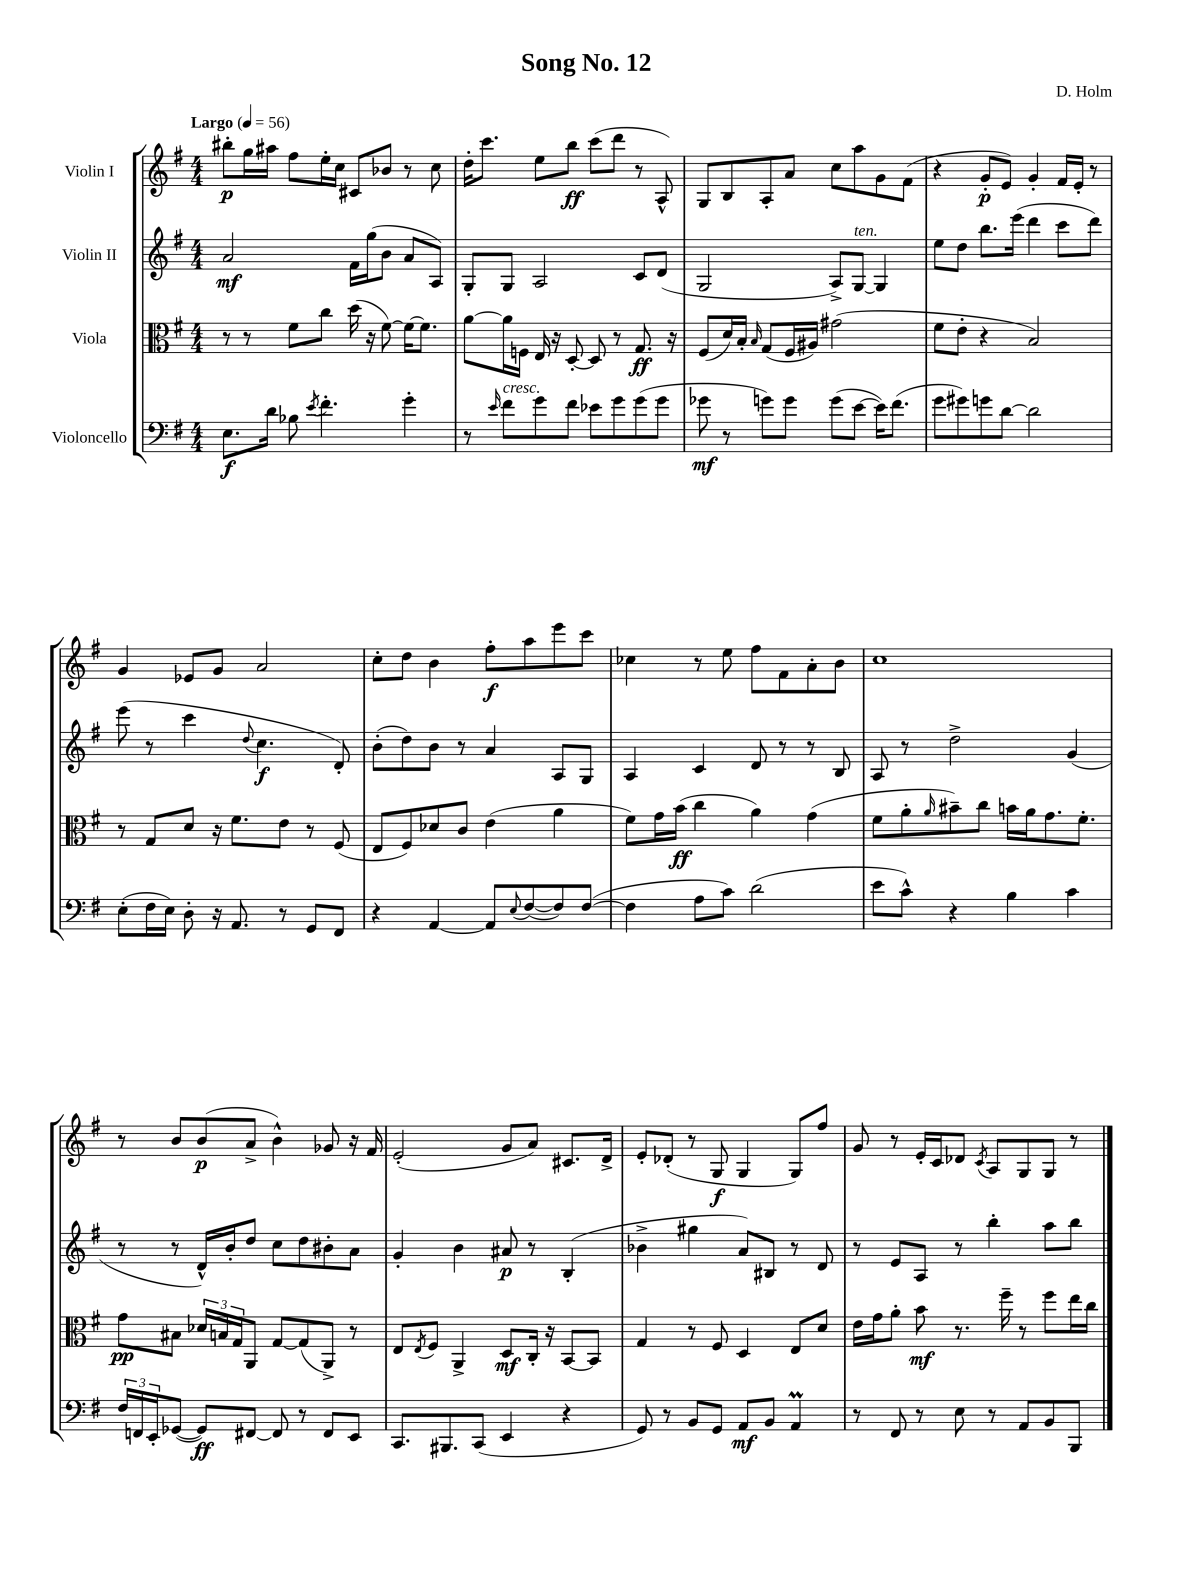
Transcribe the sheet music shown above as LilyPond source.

\header { title = "Song No. 12" composer = "D. Holm" }
<<
\new StaffGroup <<
\new Staff = "s0" \with { instrumentName = "Violin I" } {
    \clef treble \key g \major \numericTimeSignature \time 4/4 \tempo "Largo" 4 = 56
    bis''8-.\p g''16 ais''16 fis''8 e''16-. c''16 cis'8 bes'8 r8 c''8 |
    d''16-. c'''8. e''8 b''8\ff c'''8( d'''8 r8 a8-^) |
    g8 b8 a8-. a'8 c''8 a''8 g'8 fis'8( |
    r4 g'8-.\p e'8) g'4-. fis'16 e'16-. r8 |
    g'4 ees'8 g'8 a'2 |
    c''8-. d''8 b'4 fis''8-.\f a''8 e'''8 c'''8 |
    ces''4 r8 e''8 fis''8 fis'8 a'8-. b'8 |
    c''1 |
    r8 b'8 b'8\p( a'8-> b'4-^) ges'8 r16 fis'16 |
    e'2-.( g'8 a'8) cis'8. d'16-> |
    e'8-. des'8-.( r8 g8\f g4 g8) fis''8 |
    g'8 r8 e'16-. c'16 des'8 \acciaccatura { c'8 } a8 g8 g8 r8 \bar "|." |
}
\new Staff = "s1" \with { instrumentName = "Violin II" } {
    \clef treble \key g \major \numericTimeSignature \time 4/4
    a'2\mf fis'16 g''16( b'8 a'8 a8) |
    g8-. g8 a2 c'8 d'8( |
    g2 a8->) g8~^\markup { \italic "ten." } g4 |
    e''8 d''8 b''8. e'''16( d'''4 c'''8 d'''8) |
    e'''8( r8 c'''4 \appoggiatura { d''8 } c''4.\f d'8-.) |
    b'8-.( d''8) b'8 r8 a'4 a8 g8 |
    a4 c'4 d'8 r8 r8 b8 |
    a8 r8 d''2-> g'4( |
    r8 r8 d'16-^) b'16-. d''8 c''8 d''8 bis'8-. a'8 |
    g'4-. b'4 ais'8\p r8 b4-.( |
    bes'4-> gis''4 a'8) bis8 r8 d'8 |
    r8 e'8 a8 r8 b''4-. a''8 b''8 \bar "|." |
}
\new Staff = "s2" \with { instrumentName = "Viola" } {
    \clef alto \key g \major \numericTimeSignature \time 4/4
    r8 r8 fis'8 c''8 d''16( r16 fis'8~) fis'16~ fis'8. |
    a'8~ a'16 f16 e16 r16 d8~-. d8 r8 g8.\ff r16 |
    fis8( d'16) b16-. \grace { b16 } g8( fis16 ais16) gis'2( |
    fis'8 e'8-. r4 b2) |
    r8 g8 d'8 r16 fis'8. e'8 r8 fis8( |
    e8 fis8) des'8 c'8 e'4( a'4 |
    fis'8) g'16 b'16\ff( c''4 a'4) g'4( |
    fis'8 a'8-. \grace { a'16 } bis'8--) c''8 b'16 a'16 g'8. fis'8.-. |
    g'8\pp bis8 \tuplet 3/2 { des'16 b16 g16 } a,8 g8~ g8( a,8->) r8 |
    e8 \acciaccatura { e8 } fis8 a,4-> d8\mf c16-. r16 b,8~ b,8 |
    g4 r8 fis8 d4 e8 d'8 |
    e'16 g'16 a'8-. b'8\mf r8. fis''16-- r8 fis''8 e''16 c''16 \bar "|." |
}
\new Staff = "s3" \with { instrumentName = "Violoncello" } {
    \clef bass \key g \major \numericTimeSignature \time 4/4
    e8.\f d'16 bes8 \acciaccatura { e'8 } fis'4.-. g'4-. |
    r8 \grace { e'16 } fis'8^\markup { \italic "cresc." } g'8 fis'8 ees'8 g'8 g'8( g'8 |
    ges'8\mf r8 g'8) g'8 g'8( e'8~ e'16) fis'8.( |
    g'8 gis'8) g'8 d'8~ d'2 |
    e8-.( fis16 e16) d8-. r16 a,8. r8 g,8 fis,8 |
    r4 a,4~ a,8 \appoggiatura { e8 } fis8~( fis8) fis8~( |
    fis4 a8 c'8) d'2( |
    e'8 c'8-^) r4 b4 c'4 |
    \tuplet 3/2 { fis16 f,16 e,16-. } ges,8~( ges,8\ff) fis,8~ fis,8 r8 fis,8 e,8 |
    c,8. bis,,8. c,8( e,4 r4 |
    g,8) r8 b,8 g,8 a,8\mf b,8 a,4\prall |
    r8 fis,8 r8 e8 r8 a,8 b,8 b,,8 \bar "|." |
}
>>
>>
\layout { \context { \Score \remove "Bar_number_engraver" } }
